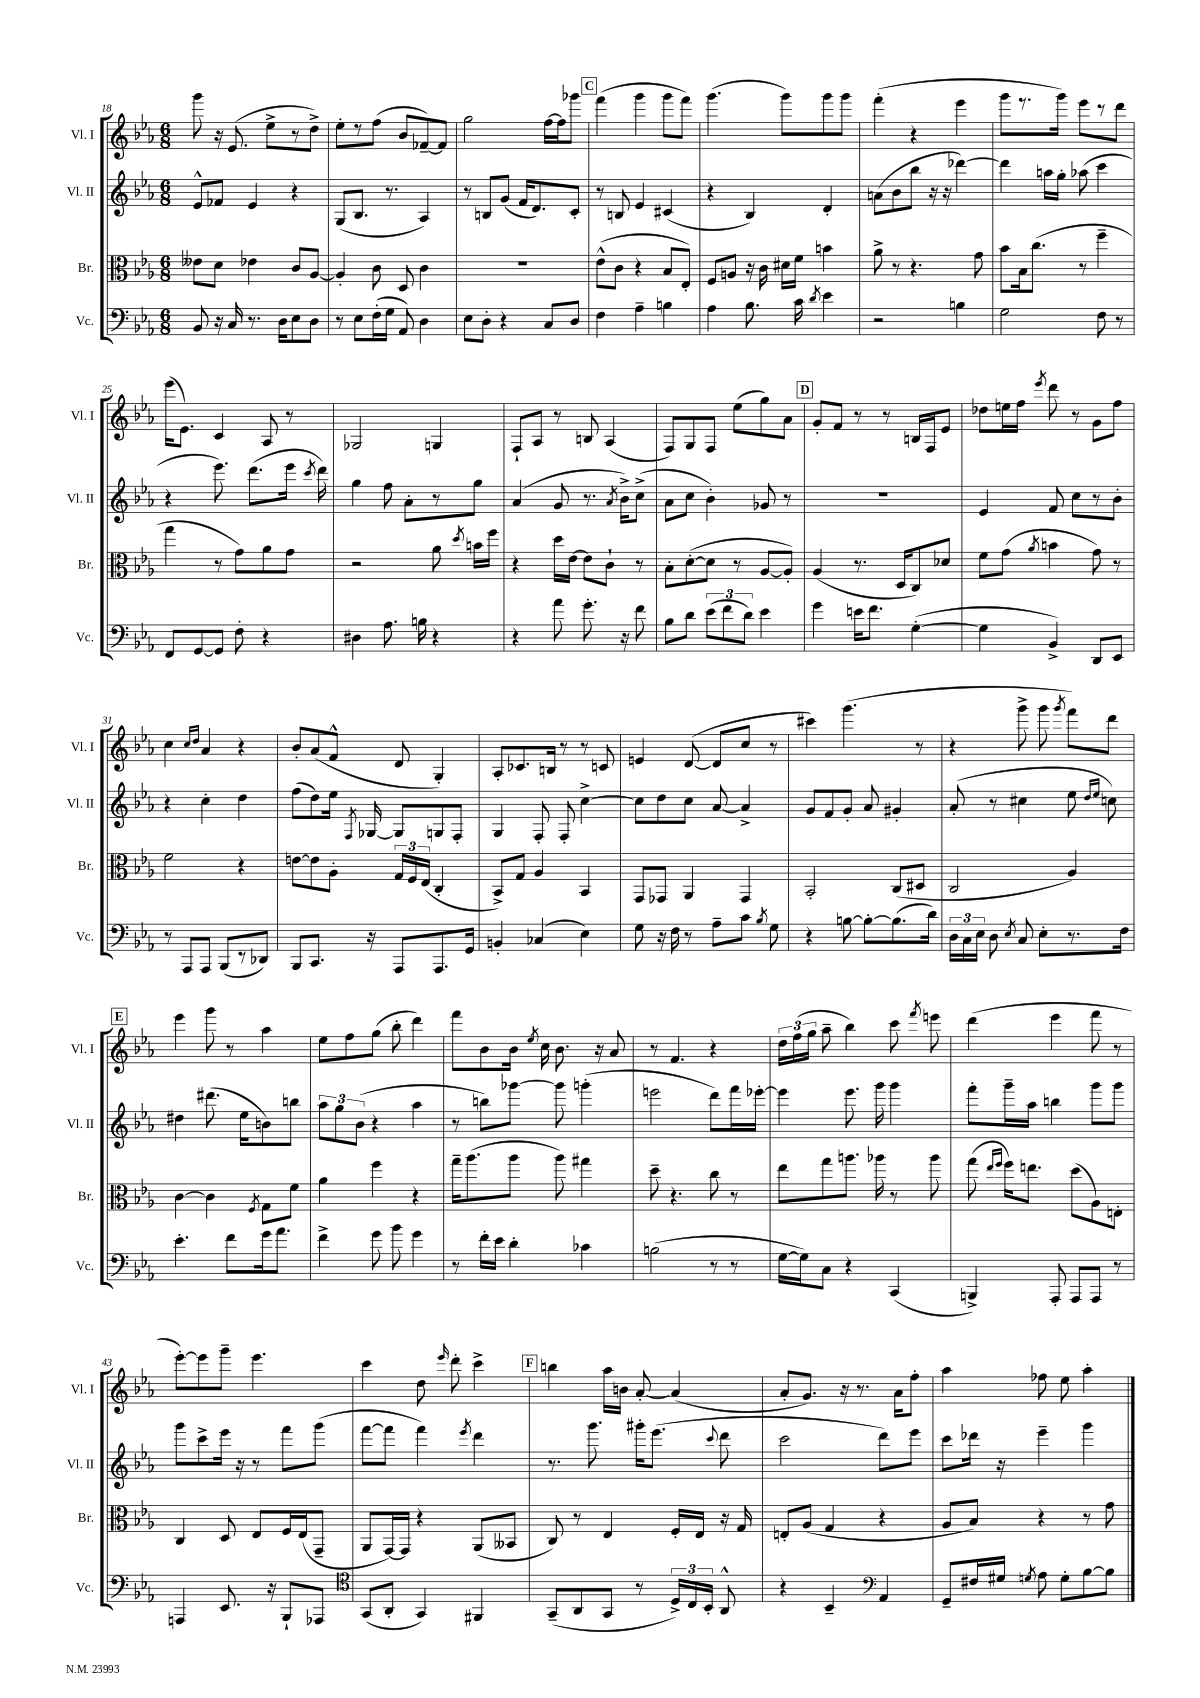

**kern	**kern	**kern	**kern
*staff4	*staff3	*staff2	*staff1
*clefF4	*clefC3	*clefG2	*clefG2
*k[b-e-a-]	*k[b-e-a-]	*k[b-e-a-]	*k[b-e-a-]
*M6/8	*M6/8	*M6/8	*M6/8
8BB-	8e--	8e-^^	8ggg
16r	8d	8f-	16r
16C	.	.	(8.e-
8.r	4e-	4e-	.
.	.	.	8ee-^
16D	.	.	.
8E-	8c	4r	8r
8D	[8A-	.	8dd^)
=	=	=	=
8r	4A-']	(8G	8ee-'
8E-	.	8.B-	8r
(16F'	8c	.	(8ff
16G	.	8.r	.
8AA-)	8D	.	8b-
4D	4c	4A-)	[8f-~)
.	.	.	8f-]
=	=	=	=
8E-	2.r	8r	2gg
8D'	.	8B	.
4r	.	(8g	.
.	.	16f	.
.	.	8.d)	.
8C	.	.	[16ff
.	.	.	16ff]
8D	.	8c'	8ggg-
=	=	=	=
4F	(8e-^^	8r	(4fff
.	8c	8B	.
4A-~	4r	4e-	4ggg
4B	8B-	(4c#	8ggg
.	8E-')	.	8fff)
=	=	=	=
4A-	8F	4r	(4.ggg
.	8A	.	.
8.B-	16r	4B-)	.
.	16c	.	.
.	16d#	.	8ggg)
16c	16f	.	.
8qd	.	.	.
4e-	4b	4d'	8ggg
.	.	.	8ggg
=	=	=	=
2r	8a-^	(8a	(4fff'
.	8r	8b-	.
.	4.r	8bb-	4r
.	.	16r	.
.	.	16r	.
4B	.	[4ddd-)	4eee-
.	8g	.	.
=	=	=	=
2G	8b-	4ddd-]	8ggg
.	16B-	.	8.r
.	(8.cc	.	.
.	.	16aa	.
.	.	16gg'	16ggg)
.	8r	(8aa-	8eee-
8F	4ff~	4ccc	8r
8r	.	.	8ddd
=	=	=	=
8FF	4gg	4r	(16eee-
.	.	.	8.e-)
[8GG	.	.	.
8GG]	8r	8.eee-)	4c
8F'	8g)	.	.
.	.	(8.ddd	.
4r	8a-	.	8A-
.	8g	16eee-	8r
.	.	8qccc	.
.	.	16ddd)	.
=	=	=	=
4D#	2r	4gg	2G-
8.A-	.	8ff	.
.	.	8a-'	.
16B	.	.	.
4r	8a-	8r	4G
.	8qdd	.	.
.	16b	8gg	.
.	16ff	.	.
=	=	=	=
4r	4r	(4a-	8F`
.	.	.	8A-
8a-	16dd	8g	8r
.	[16e-	.	.
8.g'	8e-]	8.r	8B
.	8c`	.	(4A-
.	.	8qa-	.
16r	.	16b-^)	.
8f	8r	(8cc^	.
=	=	=	=
8B-	8B-'	8a-	8F)
8d	([8d'	8cc	8G
(12e-	8d]	4b-')	8F
12f	.	.	.
.	8r	.	(8ee-
12d)	.	.	.
4e-	[8A-	8g-	8gg)
.	8A-'])	8r	8a-
=	=	=	=
4g	(4A-	2.r	8g'
.	.	.	8f
16e	8.r	.	8r
8.f	.	.	.
.	.	.	8r
.	16D	.	.
([4G'	8C)	.	16B
.	.	.	16F
.	8d-	.	8e-
=	=	=	=
4G]	8f	4e-	8dd-
.	(8g	.	16ee
.	.	.	16ff
.	8qa-	.	8qeee-
4BB-^)	4b	8f	8ddd
.	.	8cc	8r
8DD	8g)	8r	8g
8EE-	8r	8b-'	8ff
=	=	=	=
8r	2f	4r	4cc
8AAA-	.	.	.
.	.	.	16qqcc
.	.	.	16qqdd
8AAA-	.	4cc'	4a-
(8BBB-	.	.	.
8r	4r	4dd	4r
8DD-)	.	.	.
=	=	=	=
8BBB-	[8e	(8ff	8b-'
8.CC	8e]	8dd)	(8a-
.	8A-'	16ee-	8f^^
.	.	8qF	.
16r	.	[16G-	.
8AAA-	24G	8G-]	8d
.	24F	.	.
.	(24E-	.	.
8.AAA-	4C'	8G	4G')
.	.	8F'	.
16GG	.	.	.
=	=	=	=
4BB'	8BB-^)	4G	8A-'
.	8G	.	8.c-
(4C-	4A-	8F'	.
.	.	.	16B
.	.	8F'	8r
4E-)	4BB-	[4cc^	8r
.	.	.	8c
=	=	=	=
8G	8GG	8cc]	4e
16r	8GG-	8dd	.
16F	.	.	.
8r	4AA-	8cc	([8d
8A-~	.	[8a-	8d]
8c	4GG-	4a-^]	8cc
8qB-	.	.	.
8G	.	.	8r
=	=	=	=
4r	2BB-'	8g	4ccc#)
.	.	8f	.
[8B	.	8g'	(4.ggg
8B'_	.	8a-	.
(8.B]	(8C	4g#'	.
.	8D#	.	8r
16d)	.	.	.
=	=	=	=
24D	2C	(8a-'	4r
24C	.	.	.
24E-	.	.	.
8D	.	8r	.
8qE-	.	.	.
8C	.	4cc#	8ggg^
8E-'	.	.	8ggg
.	.	.	8qggg
8.r	4A-)	8ee-	8fff)
.	.	16qqdd	.
.	.	16qqee-	.
.	.	8cc)	8ddd
16F	.	.	.
=	=	=	=
4.e-'	[4c	4dd#	4eee-
.	4c]	(8.ddd#	8ggg
8f	.	.	8r
.	.	16ee-	.
.	8qF	.	.
16g	8G	8b)	4aa-
8.a-	.	.	.
.	8f	8bb	.
=	=	=	=
4f^	4a-	12aa-	8ee-
.	.	12gg	.
.	.	.	8ff
.	.	(12b-	.
8g	4ff	4r	(8gg
8b-	.	.	8bb-'
4g	4r	4aa-	4ddd)
=	=	=	=
8r	16gg~	8r	8fff
.	(8.aa-	.	.
16f'	.	8bb)	8b-
16e-	.	.	.
4d'	8aa-	[8ggg-	16b-
.	.	.	8qee-
.	.	.	16cc
.	8aa-)	8ggg-]	8.b-
4c-	4gg#	(4ggg'	.
.	.	.	16r
.	.	.	8a-
=	=	=	=
(2B	8dd~	2eee	8r
.	4.r	.	4.f
8r	8cc	8ddd)	4r
8r	8r	16fff	.
.	.	[16eee-'	.
=	=	=	=
[16G	8ee-	4eee-]	24dd
.	.	.	(24ff
16G])	.	.	.
.	.	.	24gg
8C	8gg	.	8aa-~
4r	8.aa	8.eee-	4bb-)
.	16aa-	16ggg	.
(4CC	8r	4ggg	8ccc
.	.	.	8qfff
.	8aa-	.	8eee
=	=	=	=
4BBB^)	(8gg	8fff'	(4ddd
.	16qqee-	.	.
.	16qqff	.	.
.	16ff)	16ggg~	.
.	8.ee	16aa-	.
8AAA-'	.	4bb	4eee-
8AAA-	(8dd	.	.
8AAA-	8A-)	8ggg	8fff
8r	8E'	8ggg	8r
=	=	=	=
4AAA	4C	8ggg	[8eee-')
.	.	8ccc^	8eee-]
8.EE-	8D	16eee-	8ggg~
.	.	16r	.
.	8E-	8r	4.eee-
16r	.	.	.
8BBB-`	16F	8fff	.
.	(16E-	.	.
8AAA-	8GG~	(8ggg	.
=	=	=	=
*clefC4	*	*	*
(8GG	8AA-	[8fff	4ccc
8AA-'	[16GG)	8fff]	.
.	16GG]	.	.
4GG)	4r	4fff)	8dd
.	.	.	16qqeee-
.	.	.	8ddd'
.	.	8qeee-	.
4FF#	(8AA-	4ddd	4ccc^
.	8BB--	.	.
=	=	=	=
(8GG~	8C)	8.r	4bb
8AA-	8r	.	.
.	.	8.ggg	.
8GG	4E-	.	16aa-
.	.	.	16b
8r	.	16ggg#'	[8a-'
.	.	(8.eee-	.
24D^)	16F'	.	(4a-]
24C	.	.	.
.	16E-	.	.
24BB-'	.	.	.
.	.	8qqccc	.
8AA-^^	16r	8ddd	.
.	16G	.	.
=	=	=	=
4r	8E'	2ccc	8a-'
.	(8A-	.	8.g)
4BB-~	4G	.	.
.	.	.	16r
.	.	.	8.r
*clefF4	*	*	*
4AA-	4r	8ddd)	.
.	.	.	16a-
.	.	8eee-	8ff'
=	=	=	=
8GG~	8A-	8ccc	4aa-
16F#	8B-)	16ddd-	.
16G#	.	16r	.
8qG	.	.	.
8A-	4r	4eee-~	8ff-
8G'	.	.	8ee-
[8B-	8r	4ggg	4aa-'
8B-]	8g	.	.
==	==	==	==
*-	*-	*-	*-
